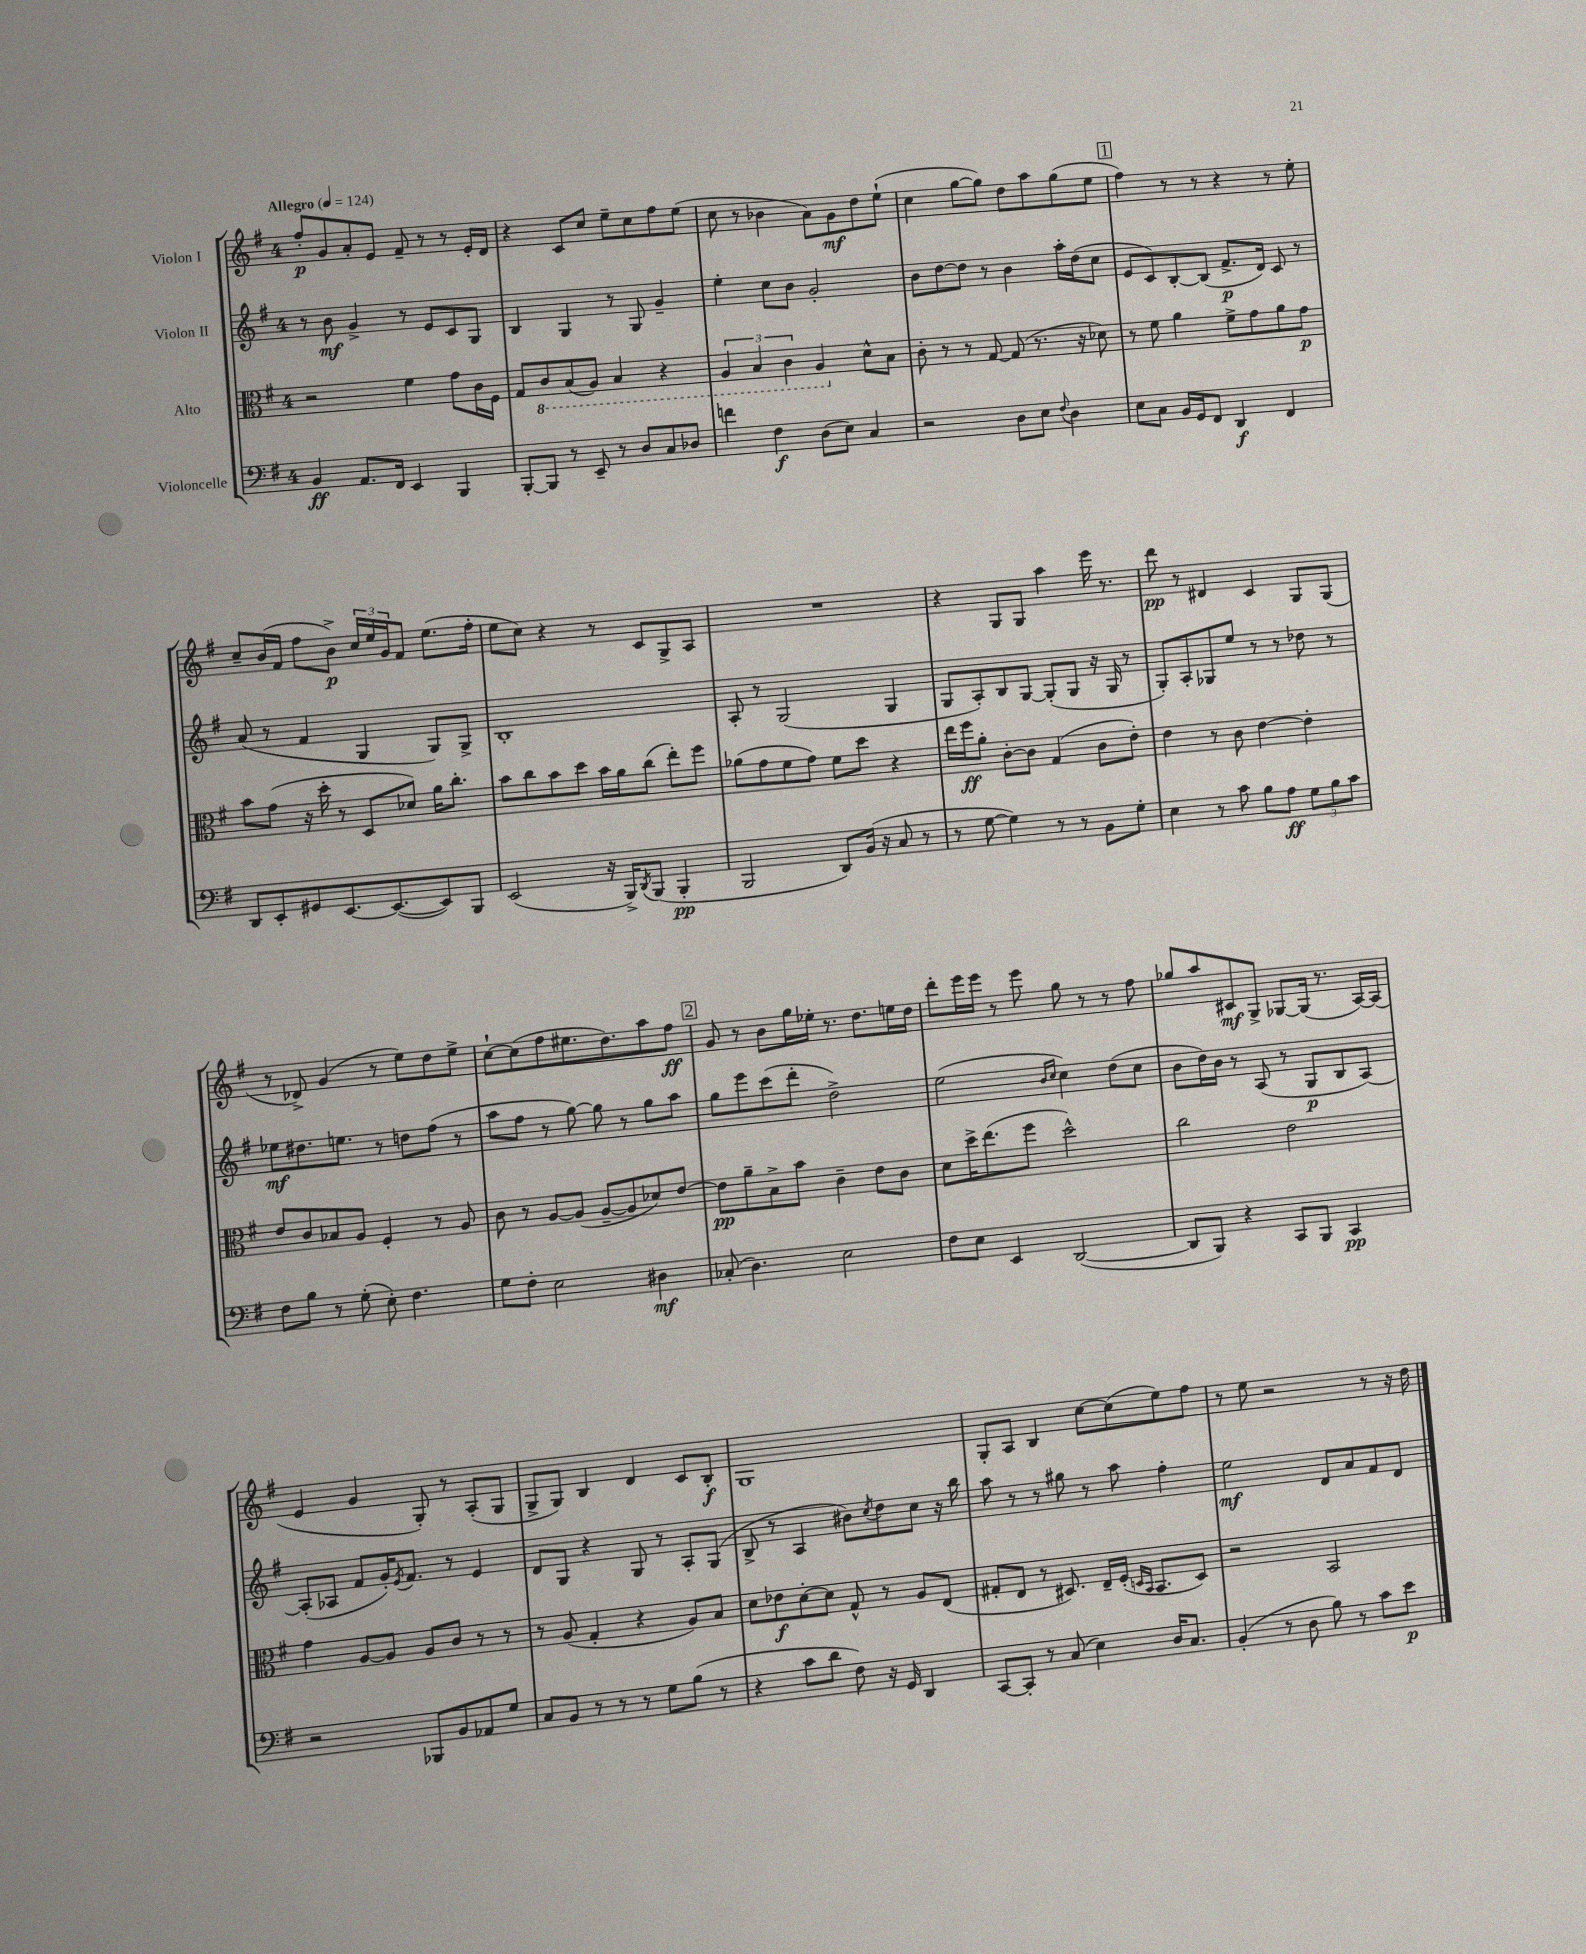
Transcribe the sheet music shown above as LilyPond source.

<<
\new StaffGroup <<
\new Staff = "s0" \with { instrumentName = "Violon I" } {
    \clef treble \key g \major \once \override Staff.TimeSignature.style = #'single-digit \time 4/4 \tempo "Allegro" 4 = 124
    fis''8-.\p g'8 a'8-. e'8 fis'8-- r8 r8 e'16-. d'16 |
    r4 c'8 c''8 e''8-- c''8 fis''8 e''8( |
    c''8 r8 bes'4 a'8) g'8\mf d''8 e''8-!( |
    c''4 g''8~ g''8) d''8 a''8 g''8( e''8 |
    \mark \markup { \box "1" } fis''4) r8 r8 r4 r8 e''8-. |
    c''8-- b'16( fis'16 fis''8 b'8->\p) \tuplet 3/2 { c''16 e''16 g'16 } fis'8 e''8.( fis''16-. |
    e''8 c''8) r4 r8 c'8 g8-> a8 |
    R1 |
    r4 g8 g8 a''4 e'''16 r8. |
    d'''8\pp r8 dis'4 c'4 g8 g8( |
    r8 des'8->) g'4( r8 e''8) d''8 e''8-> |
    c''8~-! c''8( fis''8 eis''8. d''8.) a''8 fis''8\ff |
    \mark \markup { \box "2" } g'8 r8 b'8 g''16 ees''16-. r8. d''8. e''16 d''16 |
    d'''8-. e'''16 e'''16 r8 e'''8 g''8 r8 r8 fis''8 |
    ges''8 a''8 cis'8\mf g8-> ges8~ ges16( r8. a16~) a16( |
    e'4 g'4 g8-.) r8 a8-.( g8 |
    g8-> g8) b4 d'4 c'8 b8-.\f |
    g1 |
    g8-. a8 b4 c''8~ c''8( e''8) fis''8 |
    r8 e''8 r2 r8 r16 d''16 \bar "|." |
}
\new Staff = "s1" \with { instrumentName = "Violon II" } {
    \clef treble \key g \major \once \override Staff.TimeSignature.style = #'single-digit \time 4/4
    r8 b'8\mf g'4-> r8 e'8 c'8 g8 |
    b4 g4 r8 g8 g'4-- |
    e''4-. c''8 b'8 g'2-. |
    b'8 d''8~ d''8 r8 b'4 a''16-. d''16( c''8 |
    \mark \markup { \box "1" } e'8 c'8) b8~-. b8( fis'8.->\p d'16) c'8 r8 |
    a'8( r8 fis'4 g4 g8) g8-> |
    b1-. |
    a8-. r8 g2( g4 |
    g8 a8-.) b8 g8~ g8-.( g8 r16 g16 r8 |
    g8-.) a8-. ges8 e''8 r8 r8 des''8 r8 |
    ees''8\mf dis''8. e''8. r8 d''8 fis''8( r8 |
    a''8 fis''8 r8 g''8~) g''8 r8 g''8 a''8 |
    \mark \markup { \box "2" } g''8 e'''8 c'''8( d'''8-. d''2->) |
    e''2( \grace { b'16 c''16 } c''4) d''8( c''8 |
    b'8 d''16) b'16 r8 a8( r8 g8\p b8 a8~) |
    a8-.( aes8 fis'8 g'16-.) \acciaccatura { e'8 } fis'8. r8 e'4 |
    d'8 g8 r4 g8 r8 a8-. g8( |
    b8-> r8 a4 bis'8) \acciaccatura { c''8 } d''8 c''8 r16 b''16 |
    a''8 r8 r8 gis''8 r8 a''8 fis''4-. |
    e''2\mf d'8 a'8 fis'8 d'8 \bar "|." |
}
\new Staff = "s2" \with { instrumentName = "Alto" } {
    \clef alto \key g \major \once \override Staff.TimeSignature.style = #'single-digit \time 4/4
    r2 fis'4 g'8 c'16 fis16 |
    g8 \ottava #-1 c8 b,8( a,8) b,4 r4 |
    \tuplet 3/2 { a,4 b,4 c4 } a,4 \ottava #0 d'8-^ b8 |
    c'8-. r8 r8 g8~ g8( r8. r16 des'8) |
    \mark \markup { \box "1" } r8 fis'8 a'4 fis'8-> g'8 a'8 g'8\p |
    b'8 g'8( r16 d''16-. r8 d8 des'8) a'16 c''8.-. |
    b'8 c''8 b'8 d''8 b'16 a'16 c''8( e''8-.) fis''8 |
    aes'8( g'8 fis'8 g'8) fis'8 d''8 r4 |
    e''16 fis''16\ff a'8-. c'8~-. c'8 g4( c'8 e'8-.) |
    e'4 r8 c'8 e'4~ e'4-. |
    e'8 c'8 bes8 a8 fis4-. r8 a8 |
    c'8 r8 a8~ a8( a8~-- a8 des'8) e'8~ |
    \mark \markup { \box "2" } e'8\pp a'8-- b8-> b'8 c'4-- e'8 c'8 |
    d'8 d''16-> e''8.( fis''8 d''2-^) |
    c''2 e'2 |
    g'4 a8~ a8 a8 c'8 r8 r8 |
    r8 a8( g4-. r4 a8) b8 |
    d'8 ees'8\f d'8~-. d'8 g8-^ r8 a8 e8( |
    gis8-. e8 r8 dis8.) e16-- fis16-.( \grace { d16 b,16 } b,8. d8) |
    r2 b,2 \bar "|." |
}
\new Staff = "s3" \with { instrumentName = "Violoncelle" } {
    \clef bass \key g \major \once \override Staff.TimeSignature.style = #'single-digit \time 4/4
    b,4\ff a,8. fis,16 e,4 b,,4 |
    b,,8~-. b,,8 r8 e,8-- r8 d8 c8 des8 |
    f'4 fis4\f d8( e8) c4 |
    r2 d8 e8 \appoggiatura { fis8 } d4 |
    \mark \markup { \box "1" } e8 c8 b,16 g,16 fis,8 d,4\f fis,4 |
    d,8 e,8-. gis,8 e,8.~ e,8.~( e,8) b,,8 |
    e,2( r16 b,,16->) \acciaccatura { d,8 } b,,8( b,,4-.\pp |
    b,,2 d,8) b,16( r16 c8 r8 |
    r8 g8~ g4) r8 r8 b,8 g8-. |
    e4 r8 c'8 b8 a8\ff \tuplet 3/2 { g8 b8 c'8 } |
    fis8 b8 r8 g8-.( e8-.) fis4. |
    g8 fis8-. e2 dis4\mf |
    \mark \markup { \box "2" } ces8-.( d4.) e2 |
    fis8 e8 e,4 d,2~( |
    d,8 b,,8) r4 c,8 b,,8 c,4\pp |
    r2 bes,,8 b,8 aes,8 g8 |
    c8 b,8 r8 r8 r8 g8 b8( r8 |
    r4 c'8 d'8 fis8) r16 g,16 d,4 |
    c,8~ c,8-. r8 c8( e4) d16 c8. |
    b,4-.( r8 d8 b8) r8 c'8 e'8\p \bar "|." |
}
>>
>>
\layout { \context { \Score \remove "Bar_number_engraver" } }
